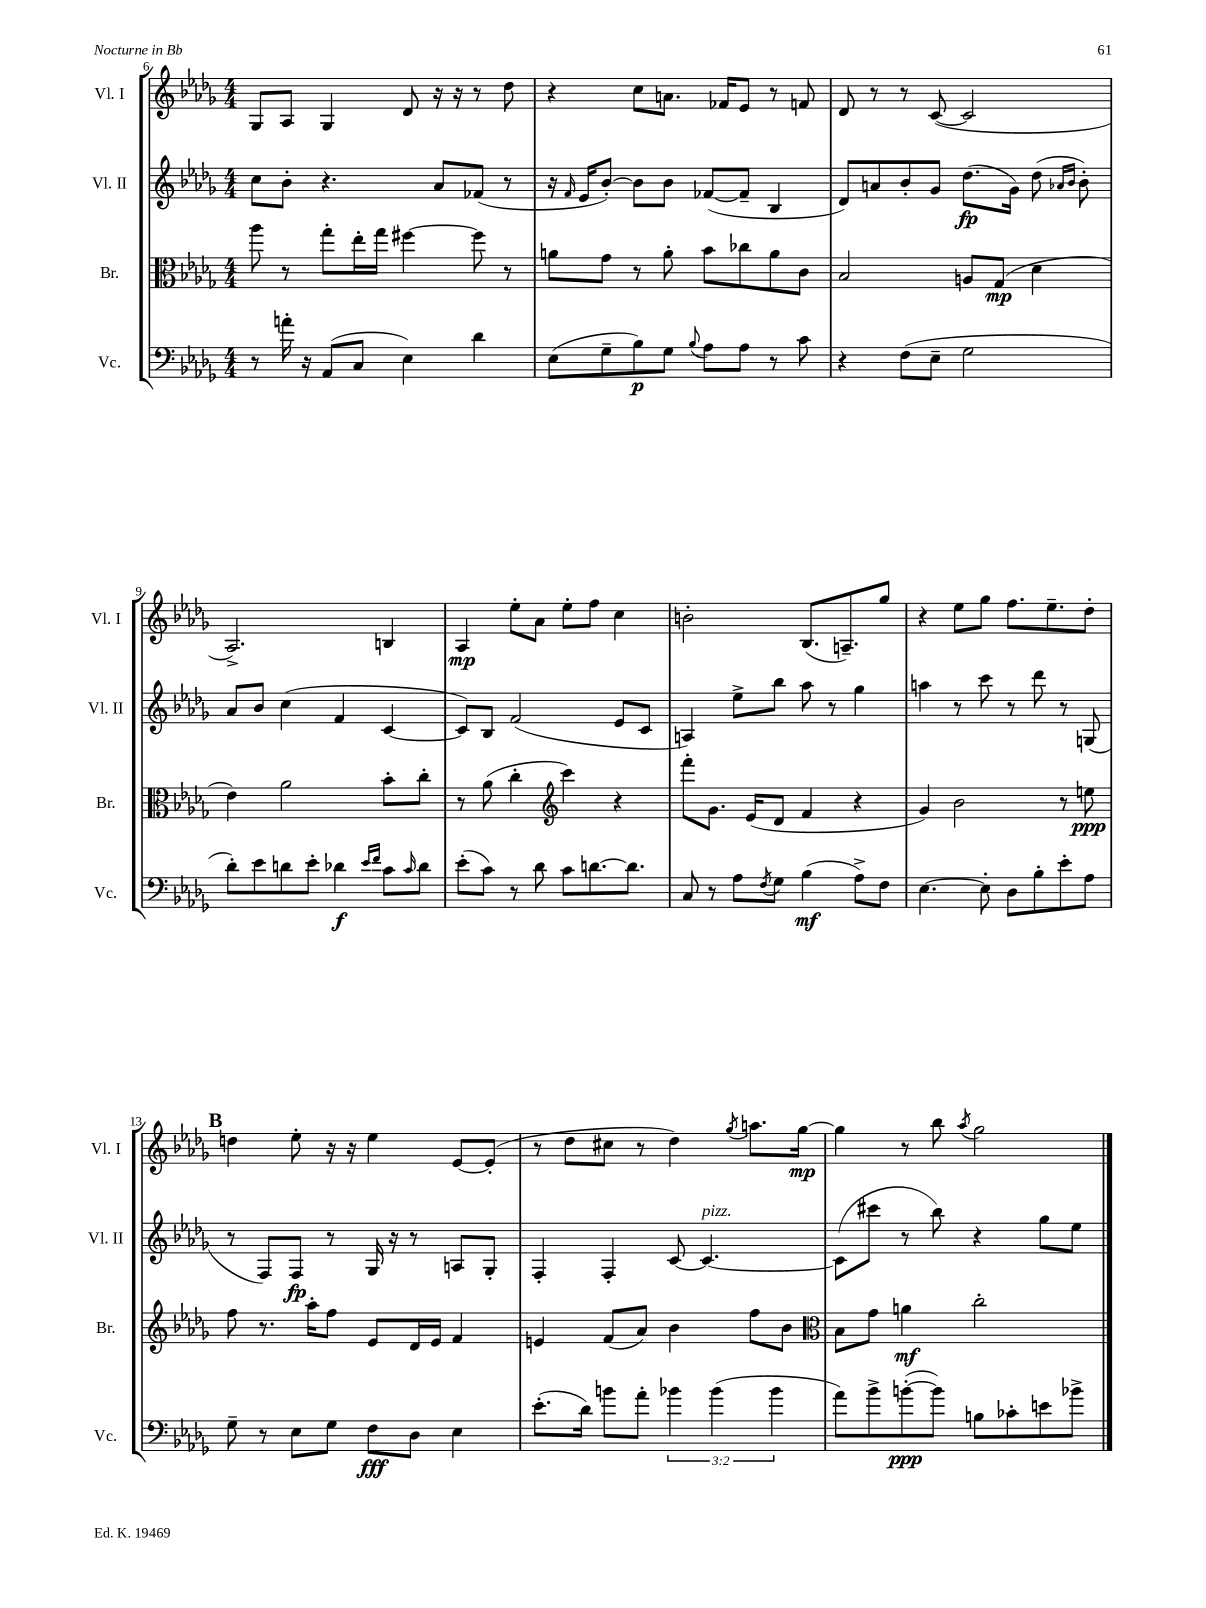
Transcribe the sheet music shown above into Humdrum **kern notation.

**kern	**dynam	**kern	**dynam	**kern	**dynam	**kern	**dynam
*part4	*part4	*part3	*part3	*part2	*part2	*part1	*part1
*staff4	*staff4	*staff3	*staff3	*staff2	*staff2	*staff1	*staff1
*I"Vc.	*	*I"Br.	*	*I"Vl. II	*	*I"Vl. I	*
*I'Vc.	*	*I'Br.	*	*I'Vl. II	*	*I'Vl. I	*
*clefF4	*	*clefC3	*	*clefG2	*	*clefG2	*
*k[b-e-a-d-g-]	*	*k[b-e-a-d-g-]	*	*k[b-e-a-d-g-]	*	*k[b-e-a-d-g-]	*
*M4/4	*	*M4/4	*	*M4/4	*	*M4/4	*
=6	=6	=6	=6	=6	=6	=6	=6
8r	.	8aa-\	.	8cc\L	.	8G-/L	.
16an'\	.	8r	.	8b-'\J	.	8A-/J	.
16r	.	.	.	.	.	.	.
(8AA-/L	.	8gg-'\L	.	4.r	.	4G-/	.
8C/J	.	16ee-'\L	.	.	.	.	.
.	.	16gg-\JJ	.	.	.	.	.
4E-\)	.	[4ff#X\	.	.	.	8d-/	.
.	.	.	.	8a-/L	.	16r	.
.	.	.	.	.	.	16r	.
4d-\	.	8ff#\]	.	(8f-X/J	.	8r	.
.	.	8r	.	8r	.	8dd-\	.
=7	=7	=7	=7	=7	=7	=7	=7
(8E-\L	.	8an\L	.	16r	.	4r	.
.	.	.	.	16qqf/	.	.	.
.	.	.	.	16e-/KL	.	.	.
8G-~\	.	8g-\J	.	[8b-'/J)	.	.	.
8B-\)	p	8r	.	8b-\L]	.	8cc\L	.
8G-\J	.	8a'\	.	8b-\J	.	8.an\J	.
8qqB-/	.	.	.	.	.	.	.
8A-\L	.	8b-\L	.	([8f-X/L	.	.	.
.	.	.	.	.	.	16f-X/KL	.
8A-\J	.	8cc-X\	.	8f-~/J]	.	8e-/J	.
8r	.	8a\	.	4B-/	.	8r	.
8c\	.	8c\J	.	.	.	8fn/	.
=8	=8	=8	=8	=8	=8	=8	=8
4r	.	2B-/	.	8d-/L)	.	8d-/	.
.	.	.	.	8an/	.	8r	.
(8F\L	.	.	.	8b-'/	.	8r	.
8E-~\J	.	.	.	8g-/J	.	([8c/	.
2G-\	.	8An/L	.	(8.dd-\L	fp	2c/]	.
.	.	(8G-/J	mp	.	.	.	.
.	.	.	.	16g-\Jk)	.	.	.
.	.	4d-\	.	(8dd-\	.	.	.
.	.	.	.	16qqa-X/LL	.	.	.
.	.	.	.	16qqb-/JJ	.	.	.
.	.	.	.	8b-'\)	.	.	.
!!LO:LB:g=z
=9	=9	=9	=9	=9	=9	=9	=9
8d-'\L)	.	4e-\)	.	8a-/L	.	2.A-^/)	.
8e-\	.	.	.	8b-/J	.	.	.
8dn\	.	2a-\	.	(4cc\	.	.	.
8e-'\J	.	.	.	.	.	.	.
4d-X\	f	.	.	4f/	.	.	.
16qqe-/LL	.	.	.	.	.	.	.
16qqf/JJ	.	.	.	.	.	.	.
8c\L	.	8b-'\L	.	[4c/	.	4Bn/	.
16qqc/	.	.	.	.	.	.	.
8d-\J	.	8cc'\J	.	.	.	.	.
=10	=10	=10	=10	=10	=10	=10	=10
(8e-'\L	.	8r	.	8c/L])	.	4A-/	mp
8c\J)	.	(8a-\	.	8B-/J	.	.	.
8r	.	4cc'\	.	(2f/	.	8ee-'\L	.
8d-\	.	.	.	.	.	8a-\J	.
*	*	*clefG2	*	*	*	*	*
8c\L	.	4ccc\)	.	.	.	8ee-'\L	.
[8.dn\	.	.	.	.	.	8ff\J	.
.	.	4r	.	8e-/L	.	4cc\	.
8.d\J]	.	.	.	.	.	.	.
.	.	.	.	8c/J	.	.	.
=11	=11	=11	=11	=11	=11	=11	=11
8C/	.	8fff'\L	.	4An/)	.	2bn'\	.
8r	.	8.g-\J	.	.	.	.	.
8A-\L	.	.	.	8ee-^\L	.	.	.
.	.	(16e-/KL	.	.	.	.	.
8qF/	.	.	.	.	.	.	.
8G-\J	.	8d-/J	.	8bb-\J	.	.	.
(4B-\	mf	4f/	.	8aa-\	.	(8.B-/L	.
.	.	.	.	8r	.	.	.
.	.	.	.	.	.	8.An~/)	.
8A-^\L)	.	4r	.	4gg-\	.	.	.
8F\J	.	.	.	.	.	8gg-/J	.
=12	=12	=12	=12	=12	=12	=12	=12
[4.E-\	.	4g-/)	.	4aan\	.	4r	.
.	.	2b-\	.	8r	.	8ee-\L	.
8E-'\]	.	.	.	8ccc\	.	8gg-\J	.
8D-\L	.	.	.	8r	.	8.ff\L	.
8B-'\	.	.	.	8ddd-\	.	.	.
.	.	.	.	.	.	8.ee-~\	.
8e-'\	.	8r	.	8r	.	.	.
8A-\J	.	8een\	ppp	(8Gn/	.	8dd-'\J	.
!!LO:LB:g=z
!!LO:REH:place=s1:t=B
=13	=13	=13	=13	=13	=13	=13	=13
8G-~\	.	8ff\	.	8r	.	4ddn\	.
8r	.	8.r	.	8F/L)	.	.	.
8E-\L	.	.	.	8F/J	fp	8ee-'\	.
.	.	16aa-'\KL	.	.	.	.	.
8G-\J	.	8ff\J	.	8r	.	16r	.
.	.	.	.	.	.	16r	.
8F\L	fff	8e-/L	.	16G-/	.	4ee-\	.
.	.	.	.	16r	.	.	.
8D-\J	.	16d-/L	.	8r	.	.	.
.	.	16e-/JJ	.	.	.	.	.
4E-\	.	4f/	.	8An/L	.	[8e-/L	.
.	.	.	.	8G-'/J	.	(8e-'/J]	.
=14	=14	=14	=14	=14	=14	=14	=14
(8.e-'\L	.	4en/	.	4F'/	.	8r	.
.	.	.	.	.	.	8dd-\L	.
16d-\Jk)	.	.	.	.	.	.	.
8bn\L	.	(8f/L	.	4F'/	.	8cc#X\J	.
8a-'\J	.	8a-/J)	.	.	.	8r	.
6b-X\	.	4b-\	.	[8c/	.	4dd-\)	.
!	!	!	!	!LO:TX:a:i:t=pizz.	!	!	!
.	.	.	.	4.c/_	.	.	.
(6b-\	.	.	.	.	.	.	.
.	.	.	.	.	.	8qgg-/	.
.	.	8ff\L	.	.	.	8.aan\L	.
6b-\	.	.	.	.	.	.	.
.	.	8b-\J	.	.	.	.	.
.	.	.	.	.	.	[16gg-\Jk	mp
=15	=15	=15	=15	=15	=15	=15	=15
*	*	*clefC3	*	*	*	*	*
8a-\L)	.	8B-\L	.	(8c\L]	.	4gg-\]	.
8b-^\	.	8g-\J	.	8ccc#X\J	.	.	.
([8bn'\	ppp	4an\	mf	8r	.	8r	.
8b\J])	.	.	.	8bb-\)	.	8bb-\	.
.	.	.	.	.	.	8qaa-/	.
8Bn\L	.	2cc'\	.	4r	.	2gg-\	.
8c-X'\	.	.	.	.	.	.	.
8en\	.	.	.	8gg-\L	.	.	.
8b-X^\J	.	.	.	8ee-\J	.	.	.
==	==	==	==	==	==	==	==
*-	*-	*-	*-	*-	*-	*-	*-
